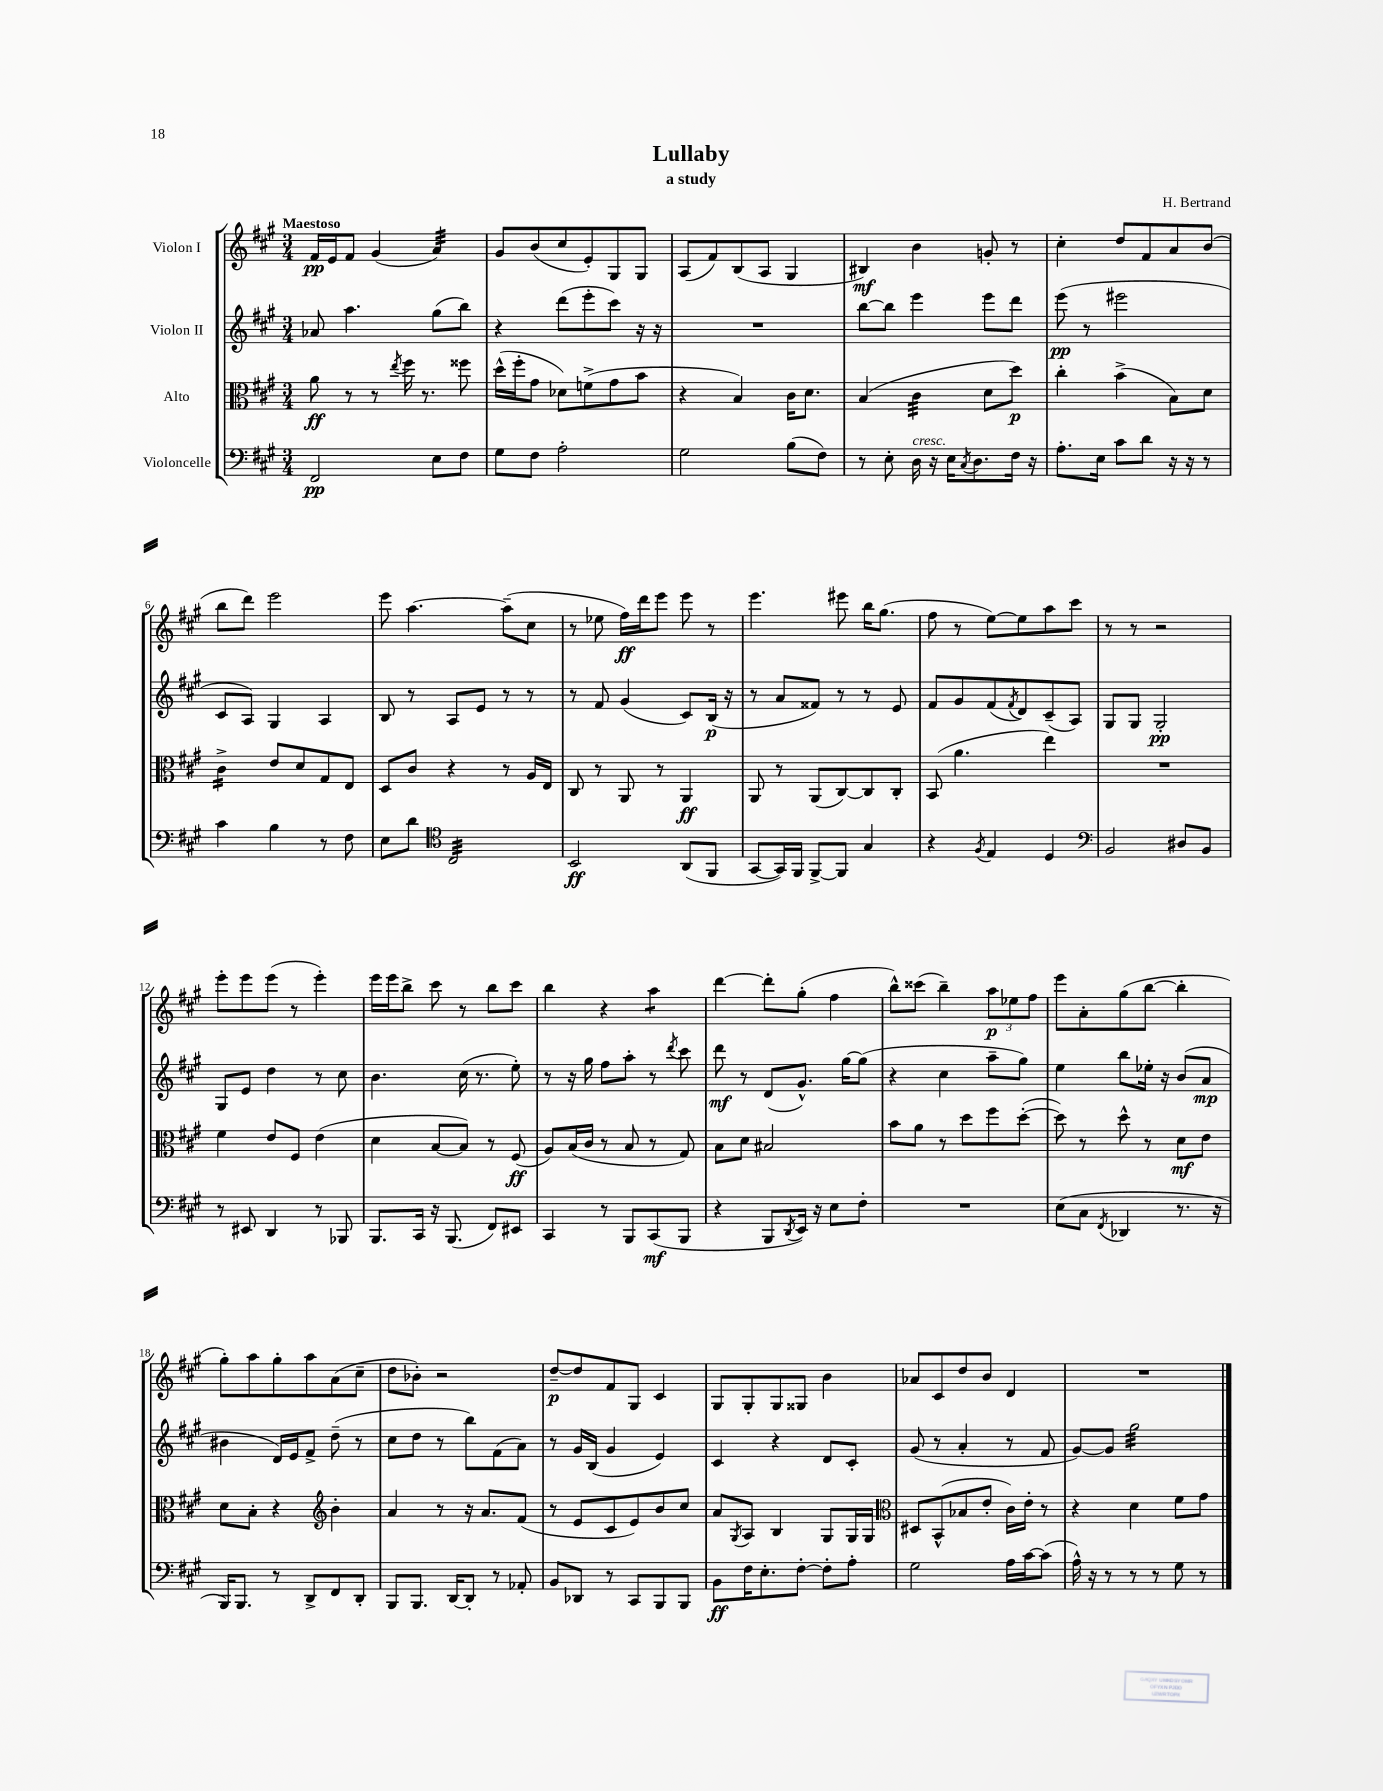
\header { title = "Lullaby" composer = "H. Bertrand" subtitle = "a study" }
<<
\new StaffGroup <<
\new Staff = "s0" \with { instrumentName = "Violon I" } {
    \clef treble \key a \major \numericTimeSignature \time 3/4 \tempo "Maestoso"
    fis'16\pp e'16 fis'8 gis'4( a'4:32) |
    gis'8 b'8( cis''8 e'8-.) gis8 gis8 |
    a8( fis'8) b8( a8 gis4 |
    bis4\mf) b'4 g'8-. r8 |
    cis''4-. d''8 fis'8 a'8 b'8( |
    b''8 d'''8) e'''2 |
    e'''8 a''4.~ a''8--( cis''8 |
    r8 ees''8 fis''16\ff) d'''16 e'''8 e'''8 r8 |
    e'''4. eis'''8 b''16 gis''8.( |
    fis''8 r8 e''8~) e''8 a''8 cis'''8 |
    r8 r8 r2 |
    e'''8-. e'''8 e'''8( r8 e'''4-.) |
    e'''16 e'''16 b''8-> cis'''8 r8 b''8 cis'''8 |
    b''4 r4 a''4:8 |
    d'''4~ d'''8-. gis''8-.( fis''4 |
    b''8-^) cisis'''8( b''4--) \tuplet 3/2 { a''8\p ees''8 fis''8 } |
    e'''8 a'8-. gis''8( b''8~ b''4-. |
    gis''8-.) a''8 gis''8-. a''8 a'8( cis''8-- |
    d''8 bes'8-.) r2 |
    d''8~--\p d''8 fis'8 gis8 cis'4 |
    gis8 gis8-. gis8 gisis8 b'4 |
    aes'8 cis'8 d''8 b'8 d'4 |
    R2. \bar "|." |
}
\new Staff = "s1" \with { instrumentName = "Violon II" } {
    \clef treble \key a \major \numericTimeSignature \time 3/4
    aes'8 a''4. gis''8( b''8) |
    r4 d'''8( e'''8-. cis'''8) r16 r16 |
    R2. |
    b''8~ b''8 e'''4 e'''8 d'''8 |
    e'''8\pp( r8 eis'''2 |
    cis'8 a8) gis4 a4 |
    b8 r8 a8 e'8 r8 r8 |
    r8 fis'8 gis'4( cis'8) b16\p( r16 |
    r8 a'8 fisis'8) r8 r8 e'8 |
    fis'8 gis'8 fis'8( \acciaccatura { fis'8 } d'8) cis'8--( a8) |
    gis8 gis8 gis2-.\pp |
    gis8 e'8 d''4 r8 cis''8 |
    b'4. cis''16( r8. e''8-.) |
    r8 r16 gis''16 fis''8 a''8-. r8 \acciaccatura { d'''8 } cis'''8 |
    d'''8\mf r8 d'8( gis'8.-^) gis''16~ gis''8( |
    r4 cis''4 a''8-- gis''8) |
    e''4 b''8 ees''16-. r16 b'8( a'8\mp |
    bis'4 d'16) e'16 fis'8-> d''8--( r8 |
    cis''8 d''8 r8 b''8) fis'8( a'8) |
    r8 gis'16 b16( gis'4 e'4) |
    cis'4 r4 d'8 cis'8-. |
    gis'8( r8 a'4-. r8 fis'8 |
    gis'8~) gis'8 gis''2:32 \bar "|." |
}
\new Staff = "s2" \with { instrumentName = "Alto" } {
    \clef alto \key a \major \numericTimeSignature \time 3/4
    a'8\ff r8 r8 \acciaccatura { e''8 } fis''16 r8. fisis''8 |
    d''16-^( fis''16-. gis'8 des'8) f'8->( gis'8 b'8 |
    r4 b4) cis'16 d'8. |
    b4( cis'4:32 d'8 d''8\p) |
    cis''4-. b'4->( b8) d'8 |
    cis'4:16-> e'8 d'8 gis8 e8 |
    d8 cis'8 r4 r8 a16 e16 |
    cis8 r8 a,8 r8 a,4\ff |
    a,8 r8 a,8( cis8~) cis8 cis8-. |
    b,8( a'4. e''4) |
    R2. |
    fis'4 e'8 fis8 e'4( |
    d'4 b8~ b8) r8 fis8\ff( |
    a8) b16( cis'16 r8 b8 r8 gis8) |
    b8 d'8 bis2 |
    b'8 a'8 r8 d''8 fis''8 d''8~-.( |
    d''8) r8 d''8-^ r8 d'8\mf e'8 |
    d'8 b8-. r4 \clef treble b'4-. |
    a'4 r8 r16 a'8. fis'8( |
    r8 e'8 cis'8 e'8) b'8 cis''8 |
    a'8 \acciaccatura { gis8 } a8 b4 gis8 gis16 gis16 |
    \clef alto dis8 b,8-^( bes8 e'8-. cis'16) e'16-. r8 |
    r4 d'4 fis'8 gis'8 \bar "|." |
}
\new Staff = "s3" \with { instrumentName = "Violoncelle" } {
    \clef bass \key a \major \numericTimeSignature \time 3/4
    fis,2\pp e8 fis8 |
    gis8 fis8 a2-. |
    gis2 b8( fis8) |
    r8 e8-. d16^\markup { \italic "cresc." } r16 e16 \acciaccatura { cis8 } d8. fis16 r16 |
    a8.-. e16 cis'8 d'8 r16 r16 r8 |
    cis'4 b4 r8 fis8 |
    e8 d'8 \clef tenor cis2:32 |
    b,2\ff a,8( fis,8 |
    gis,8~ gis,16) fis,16 fis,8~-> fis,8 gis4 |
    r4 \acciaccatura { fis8 } e4 d4 |
    \clef bass b,2 dis8 b,8 |
    r8 eis,8 d,4 r8 bes,,8 |
    b,,8. cis,16 r16 b,,8.( fis,8) eis,8 |
    cis,4 r8 b,,8 cis,8\mf( b,,8 |
    r4 b,,8 \acciaccatura { d,8 } e,16) r16 e8 fis8-. |
    R2. |
    e8( cis8 \acciaccatura { fis,8 } des,4 r8. r16 |
    b,,16) b,,8. r8 d,8-> fis,8 d,8-. |
    b,,8 b,,8. d,16~ d,8-. r8 aes,8-. |
    b,8 des,8 r8 cis,8 b,,8 b,,8 |
    b,8\ff fis16 e8.-. fis8~-. fis8-. a8-. |
    gis2 a16 cis'16~ cis'8( |
    a16-^) r16 r8 r8 r8 gis8 r8 \bar "|." |
}
>>
>>
